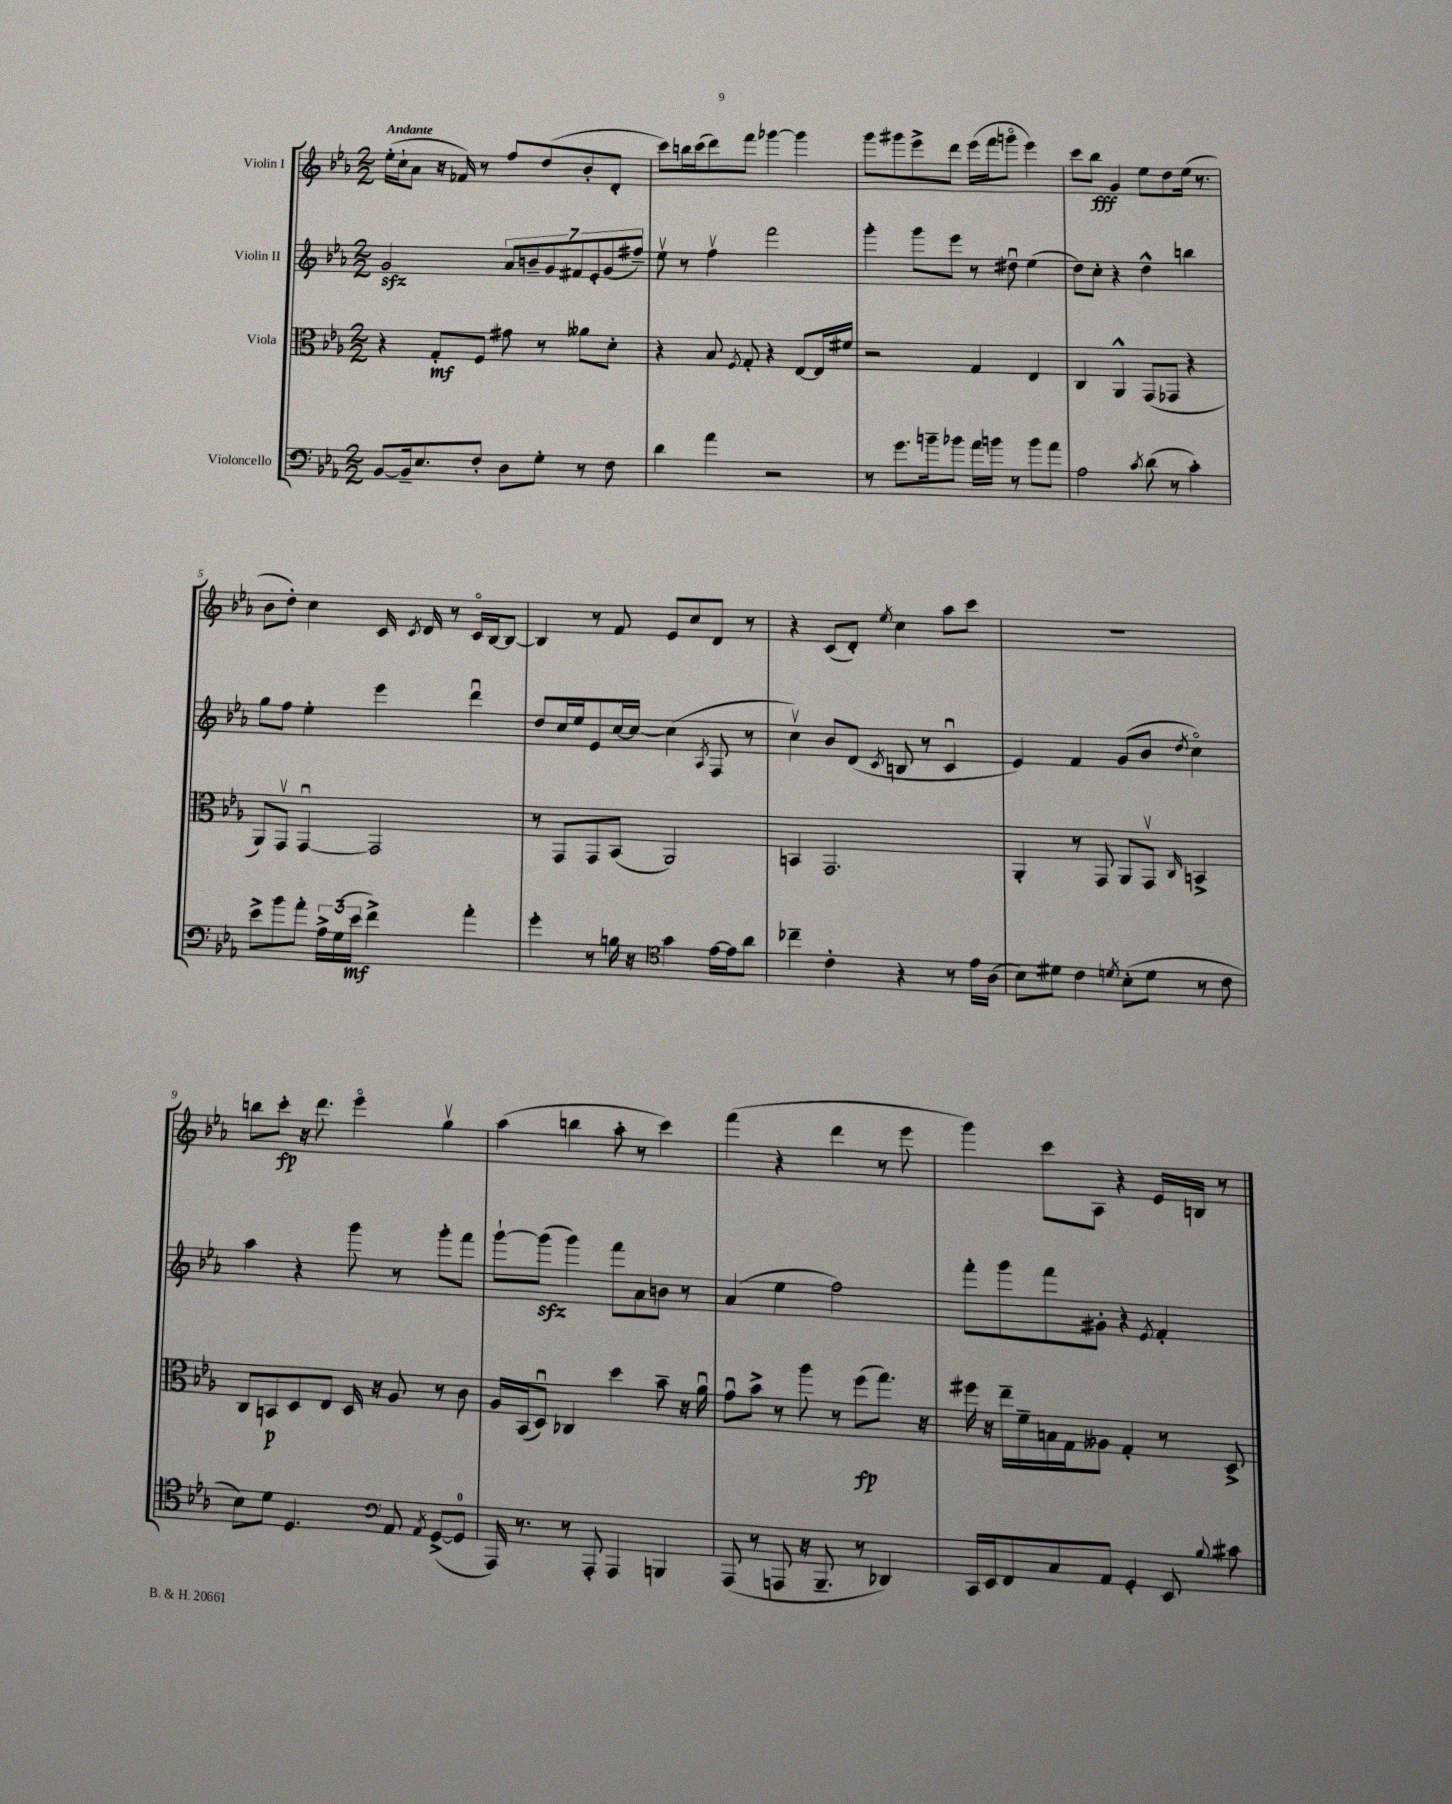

**kern	**dynam	**kern	**dynam	**kern	**kern	**dynam
*part4	*part4	*part3	*part3	*part2	*part1	*part1
*staff4	*staff4	*staff3	*staff3	*staff2	*staff1	*staff1
*I"Violoncello	*	*I"Viola	*	*I"Violin II	*I"Violin I	*
*clefF4	*	*clefC3	*	*clefG2	*clefG2	*
*k[b-e-a-]	*	*k[b-e-a-]	*	*k[b-e-a-]	*k[b-e-a-]	*
*M2/2	*	*M2/2	*	*M2/2	*M2/2	*
=1	=1	=1	=1	=1	=1	=1
!	!	!	!	!	!LO:TX:a:B:t=Andante	!
[8BB-/L	.	4r	.	2gzz/	(16ee-'\LL	.
.	.	.	.	.	16cc`\J	.
16BB-~/k]	.	.	.	.	8a-\J	.
8.E-/	.	.	.	.	.	.
.	.	8G'/L	mf	.	16r	.
.	.	.	.	.	16f-X/)	.
8F'/J	.	8F/J	.	.	8r	.
8D\L	.	8g#X\	.	14a-/L	8ff/L	.
.	.	.	.	14bn~/	.	.
8G'\J	.	8r	.	.	(8dd/	.
.	.	.	.	14g/	.	.
.	.	.	.	14f#X/	.	.
8r	.	8a--X\L	.	.	8b-'/	.
.	.	.	.	14e-'/	.	.
.	.	.	.	(14g/	.	.
8F\	.	8d'\J	.	.	8d'/J	.
.	.	.	.	14ff#X~/J)	.	.
=2	=2	=2	=2	=2	=2	=2
4d\	.	4r	.	8ee-v\	8ccc\L)	.
.	.	.	.	8r	16bbn\L	.
.	.	.	.	.	(16ccc\J	.
4a-\	.	8B-/	.	4ffv\	8ddd\)	.
.	.	8qF/	.	.	.	.
.	.	8G'/	.	.	8fff\J	.
2r	.	4r	.	2fff\	[4ggg-X\	.
.	.	[8E-/L	.	.	4ggg-\]	.
.	.	16E-/L]	.	.	.	.
.	.	16f#X/JJ	.	.	.	.
=3	=3	=3	=3	=3	=3	=3
8r	.	2r	.	4ggg'\	8ggg\L	.
8.g\L	.	.	.	.	8ggg#X\	.
.	.	.	.	8ggg\L	8eee-^\	.
16bn~\k	.	.	.	.	.	.
8b-X\J	.	.	.	8eee-\J	8ddd\J	.
16a-\LL	.	4G/	.	8r	(16eee-\LL	.
16bn\JJ	.	.	.	.	16fff\J	.
8r	.	.	.	8dd#Xu\	8gggn\J	.
8b\L	.	4E-/	.	(4ee-\	4eee-\)	.
8a-\J	.	.	.	.	.	.
=4	=4	=4	=4	=4	=4	=4
2A-\	.	4C/	.	8dd\L)	8ccc\L	.
.	.	.	.	8cc'\J	8bb-\J	fff
.	.	4AA-^^/	.	4r	4g/	.
8qc/	.	.	.	.	.	.
(8d\	.	(8GG/L	.	4dd^^\	8ee-\L	.
8r	.	8GG-X/J	.	.	8dd\	.
4c'\)	.	4r	.	4bbn\	(16ee-\Jk	.
.	.	.	.	.	8.r	.
!!LO:LB:g=z
=5	=5	=5	=5	=5	=5	=5
8e-^\L	.	8AA-/L)	.	8gg\L	8b-\L	.
8b-\	.	8GGv/J	.	8ff\J	8dd'\J)	.
8a-'\J	.	[4GGu/	.	4ee-'\	4cc\	.
24A-^\LL	.	.	.	.	.	.
(24G\	.	.	.	.	.	.
24e-\JJ	mf	.	.	.	.	.
4f^\)	.	2GG/]	.	4eee-\	16c/	.
.	.	.	.	.	8qc/	.
.	.	.	.	.	16d/	.
.	.	.	.	.	8r	.
4a-'\	.	.	.	4dddu\	16c/LL	.
.	.	.	.	.	[16B-/J	.
.	.	.	.	.	8B-/J_	.
=6	=6	=6	=6	=6	=6	=6
4g'\	.	8r	.	8dd/L	4B-/]	.
.	.	8GG/L	.	16cc/L	.	.
.	.	.	.	16ee-/J	.	.
8r	.	8GG/	.	8e-/	8r	.
16Bn\	.	(8BB-/J	.	[16cc/L	8f/	.
16r	.	.	.	16cc/JJ_	.	.
*clefC4	*	*	*	*	*	*
4g\	.	2AA-/)	.	(4cc\]	8e-/L	.
.	.	.	.	.	8cc/	.
.	.	.	.	8qA-/	.	.
[16e-\LL	.	.	.	8F/	8d/J	.
16e-\J]	.	.	.	.	.	.
8a-\J	.	.	.	8r	8r	.
=7	=7	=7	=7	=7	=7	=7
4cc-X~\	.	4BBn/	.	4ccv\)	4r	.
4c'\	.	2.GG/	.	8b-/L	(8c/L	.
.	.	.	.	(8d/J	8d'/J)	.
.	.	.	.	8qc/	8qee-/	.
4r	.	.	.	8Bn/	4cc\	.
.	.	.	.	8r	.	.
8r	.	.	.	4cu/	8aa-\L	.
16e-\LL	.	.	.	.	8ccc\J	.
(16A-\JJ	.	.	.	.	.	.
=8	=8	=8	=8	=8	=8	=8
8B-\L)	.	4AA-'/	.	4e-/)	1r	.
8d#X\J	.	.	.	.	.	.
4c\	.	8r	.	4f/	.	.
.	.	8GG/	.	.	.	.
8qdn/	.	.	.	.	.	.
(8B-'\L	.	8AA-/L	.	(8g/L	.	.
8d\J	.	8GGv/J	.	8b-/J	.	.
.	.	16qqC/	.	8qdd/	.	.
8r	.	4BBn^/	.	4cc\)	.	.
8c\	.	.	.	.	.	.
!!LO:LB:g=z
=9	=9	=9	=9	=9	=9	=9
8B-\L)	.	8C/L	.	4aa-\	8bbn\L	.
8d\J	.	8BBn/	p	.	8ccc'\J	fp
4.D/	.	8D/	.	4r	16r	.
.	.	.	.	.	8.ddd\	.
.	.	8E-/J	.	.	.	.
.	.	16D/	.	8ggg\	4eee-\	.
.	.	16r	.	.	.	.
*clefF4	*	*	*	*	*	*
8AA-/	.	8A-/	.	8r	.	.
8qAA-/	.	.	.	.	.	.
([8GG^/L	.	8r	.	8ggg'\L	4ggv\	.
8GG/J]	.	8c\	.	8fff\J	.	.
=10	=10	=10	=10	=10	=10	=10
16AAA-/)	.	16A-/LL	.	[8ggg`\L	(4aa-\	.
8.r	.	(16BB-/J	.	.	.	.
.	.	8Du/J)	.	(8gggzz\J]	.	.
8r	.	4C-X/	.	4ggg\)	4bbn\	.
8AAA-'/	.	.	.	.	.	.
4AAA-/	.	4dd\	.	8fff\L	8aa-'\	.
.	.	.	.	8a-\	8r	.
4BBBn/	.	8b-~\	.	8bn\J	4ccc\)	.
.	.	16r	.	8r	.	.
.	.	16a-u\	.	.	.	.
=11	=11	=11	=11	=11	=11	=11
(8AAA-/	.	8gu\L	.	(4a-/	(4fff\	.
8r	.	8b-^\J	.	.	.	.
8AAAn/	.	8r	.	4ee-\	4r	.
16r	.	8aa-\	.	.	.	.
8.BBB-~/	.	.	.	.	.	.
.	.	8r	.	2ff\)	4ddd\	.
8r	.	(8ff\L	fp	.	.	.
4DD-X/)	.	8.gg\J)	.	.	8r	.
.	.	.	.	.	8eee-\	.
.	.	16r	.	.	.	.
=12	=12	=12	=12	=12	=12	=12
16CC/LL	.	16ff#X\	.	8fff'\L	4ggg\)	.
16EE-/J	.	16r	.	.	.	.
8FF/	.	16ee-~\LL	.	8ggg\	.	.
.	.	16f~\	.	.	.	.
8C/	.	16Bn\	.	8fff\	8ccc\L	.
.	.	16G\J	.	.	.	.
8AA-/J	.	8A--X\J	.	8g#X'\J	8A-\J	.
4GG'/	.	4G'/	.	4r	4r	.
.	.	.	.	8qe-/	.	.
8EE-/	.	8r	.	4f'/	16e-/LL	.
.	.	.	.	.	16Bn/JJ	.
8qqB-/	.	.	.	.	.	.
8c#X\	.	8D^/	.	.	8r	.
==	==	==	==	==	==	==
*-	*-	*-	*-	*-	*-	*-
